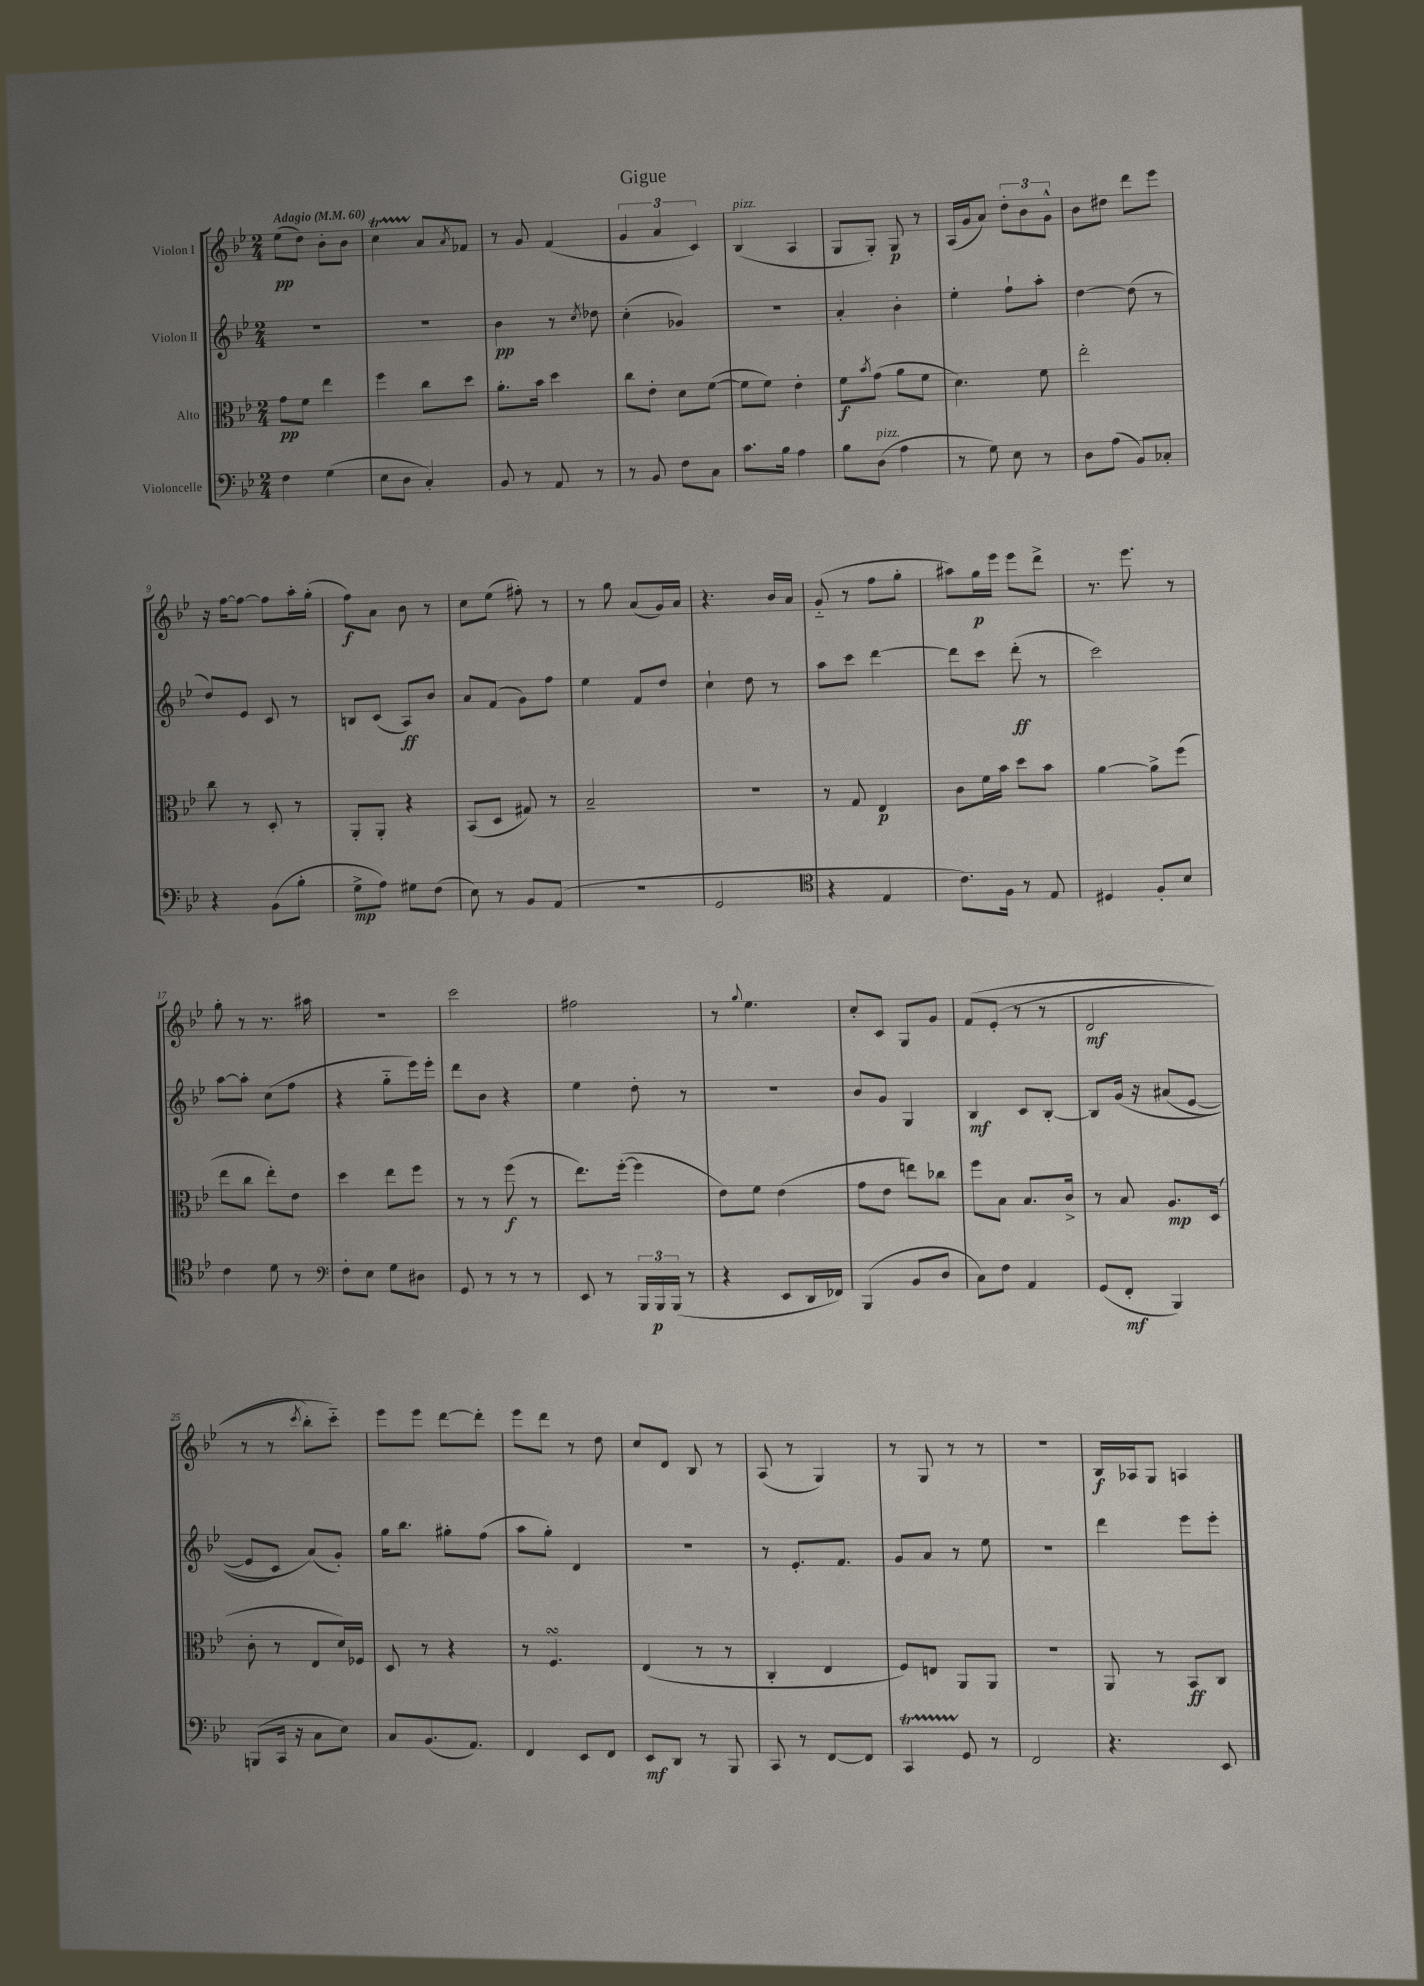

**kern	**dynam	**kern	**dynam	**kern	**dynam	**kern	**dynam
*part4	*part4	*part3	*part3	*part2	*part2	*part1	*part1
*staff4	*staff4	*staff3	*staff3	*staff2	*staff2	*staff1	*staff1
*I"Violoncelle	*	*I"Alto	*	*I"Violon II	*	*I"Violon I	*
*clefF4	*	*clefC3	*	*clefG2	*	*clefG2	*
*k[b-e-]	*	*k[b-e-]	*	*k[b-e-]	*	*k[b-e-]	*
*M2/4	*	*M2/4	*	*M2/4	*	*M2/4	*
*MM60	*	*MM60	*	*MM60	*	*MM60	*
=1	=1	=1	=1	=1	=1	=1	=1
!	!	!	!	!	!	!LO:TX:a:B:t=Adagio	!
4F\	.	8g\L	pp	2r	.	(8ee-\L	pp
.	.	8f\J	.	.	.	8dd\J)	.
(4G\	.	4ee-\	.	.	.	8b-'\L	.
.	.	.	.	.	.	8b-\J	.
=2	=2	=2	=2	=2	=2	=2	=2
8E-\L	.	4ff\	.	2r	.	4ccT\	.
8D\J	.	.	.	.	.	.	.
4C'/)	.	8cc\L	.	.	.	8a/L	.
.	.	.	.	.	.	8qa/	.
.	.	8dd\J	.	.	.	8f-X/J	.
=3	=3	=3	=3	=3	=3	=3	=3
8BB-/	.	8.a'\L	.	4b-\	pp	8r	.
8r	.	.	.	.	.	8g/	.
.	.	16b-\Jk	.	.	.	.	.
8AA/	.	4dd\	.	8r	.	(4f/	.
.	.	.	.	8qcc/	.	.	.
8r	.	.	.	8dd-X\	.	.	.
=4	=4	=4	=4	=4	=4	=4	=4
8r	.	8cc\L	.	(4cc'\	.	6g/	.
8BB-/	.	8e-'\J	.	.	.	.	.
.	.	.	.	.	.	6a/	.
8F\L	.	8d\L	.	4g-X/)	.	.	.
.	.	.	.	.	.	6c/)	.
8C\J	.	([8f\J	.	.	.	.	.
=5	=5	=5	=5	=5	=5	=5	=5
!	!	!	!	!	!	!LO:TX:a:i:t=pizz.	!
8.c\L	.	8f\L]	.	2r	.	(4B-/	.
.	.	8f\J)	.	.	.	.	.
16B-\Jk	.	.	.	.	.	.	.
4A\	.	4e-'\	.	.	.	4A/	.
=6	=6	=6	=6	=6	=6	=6	=6
8B-\L	.	8f\L	f	4a'/	.	8G/L	.
.	.	8qb-/	.	.	.	.	.
!LO:TX:a:i:t=pizz.	!	!	!	!	!	!	!
(8D\J	.	(8g\J	.	.	.	8G'/J)	.
4A\	.	8a\L	.	4b-'\	.	8G/	p
.	.	8f\J	.	.	.	8r	.
=7	=7	=7	=7	=7	=7	=7	=7
8r	.	4.d\)	.	4ee-'\	.	(16A/LL	.
.	.	.	.	.	.	16g/J	.
8G\)	.	.	.	.	.	8a/J)	.
8E-\	.	.	.	8ff`\L	.	12dd'\L	.
.	.	.	.	.	.	12b-\	.
8r	.	8f\	.	8aa'\J	.	.	.
.	.	.	.	.	.	12g^^\J	.
=8	=8	=8	=8	=8	=8	=8	=8
8D\L	.	2ee-'\	.	[4dd\	.	8b-\L	.
(8A\J	.	.	.	.	.	8dd#X\J	.
8BB-/L)	.	.	.	(8dd\]	.	8ddd\L	.
8C-X'/J	.	.	.	8r	.	8eee-\J	.
!!LO:LB:g=z
=9	=9	=9	=9	=9	=9	=9	=9
4r	.	8cc\	.	8dd/L)	.	16r	.
.	.	.	.	.	.	[16ff\KL	.
.	.	8r	.	8e-/J	.	8ff\J_	.
(8BB-\L	.	8D'/	.	8c/	.	8ff\L]	.
8B-'\J	.	8r	.	8r	.	16aa'\L	.
.	.	.	.	.	.	(16gg'\JJ	.
=10	=10	=10	=10	=10	=10	=10	=10
8G^\L	mp	8AA'/L	.	8Bn/L	.	8ff\L)	f
8A\J)	.	8AA'/J	.	(8c/J	.	8a\J	.
8G#X\L	.	4r	.	8A/L)	ff	8b-\	.
(8F\J	.	.	.	8b-/J	.	8r	.
=11	=11	=11	=11	=11	=11	=11	=11
8E-\)	.	(8BB-/L	.	8a/L	.	8cc\L	.
8r	.	8D/J	.	(8f/J	.	(8ee-\J	.
8BB-/L	.	8G#X/)	.	8g\L)	.	8ff#X'\)	.
(8AA/J	.	8r	.	8ff\J	.	8r	.
=12	=12	=12	=12	=12	=12	=12	=12
2r	.	2B-~/	.	4ee-\	.	8r	.
.	.	.	.	.	.	8gg\	.
.	.	.	.	8f/L	.	(8a/L	.
.	.	.	.	8dd/J	.	16g/L)	.
.	.	.	.	.	.	16a/JJ	.
=13	=13	=13	=13	=13	=13	=13	=13
2GG/	.	2r	.	4cc`\	.	4.r	.
.	.	.	.	8dd\	.	.	.
.	.	.	.	8r	.	16b-/LL	.
.	.	.	.	.	.	16a/JJ	.
=14	=14	=14	=14	=14	=14	=14	=14
*clefC4	*	*	*	*	*	*	*
4r	.	8r	.	8aa\L	.	(8g/	.
.	.	8G/	.	8ccc\J	.	8r	.
4E-/	.	4E-/	p	[4ddd\	.	8ff\L	.
.	.	.	.	.	.	8gg'\J	.
=15	=15	=15	=15	=15	=15	=15	=15
8.c\L)	.	8c\L	.	8ddd\L]	.	8aa#X\L)	.
.	.	16f\L	.	8ccc\J	.	16gg\L	p
16F\Jk	.	16b-\JJ	.	.	.	16eee-\JJ	.
8r	.	8dd\L	.	(8ddd'\	ff	8eee-\L	.
8E-/	.	8b-\J	.	8r	.	8ddd^\J	.
=16	=16	=16	=16	=16	=16	=16	=16
4D#X/	.	[4a\	.	2ccc\)	.	8.r	.
.	.	.	.	.	.	8.eee-\	.
8F'/L	.	8a^\L]	.	.	.	.	.
8B-/J	.	(8ff\J	.	.	.	8r	.
!!LO:LB:g=z
=17	=17	=17	=17	=17	=17	=17	=17
4c\	.	8ee-\L	.	[8aa\L	.	8gg'\	.
.	.	8cc\J	.	8aa'\J]	.	8r	.
8d\	.	8ee-'\L)	.	(8cc\L	.	8.r	.
8r	.	8e-\J	.	8ff\J	.	.	.
.	.	.	.	.	.	16aa#X\	.
=18	=18	=18	=18	=18	=18	=18	=18
*clefF4	*	*	*	*	*	*	*
8F'\L	.	4dd\	.	4r	.	2r	.
8E-\J	.	.	.	.	.	.	.
8G\L	.	8ee-\L	.	8gg\L	.	.	.
8D#X\J	.	8ff\J	.	16eee-\L)	.	.	.
.	.	.	.	16eee-'\JJ	.	.	.
=19	=19	=19	=19	=19	=19	=19	=19
8GG/	.	8r	.	8ddd\L	.	2ccc\	.
8r	.	8r	.	8b-\J	.	.	.
8r	.	(8ff\	f	4r	.	.	.
8r	.	8r	.	.	.	.	.
=20	=20	=20	=20	=20	=20	=20	=20
8EE-/	.	8.ee-\L)	.	4ee-\	.	2ff#X\	.
8r	.	.	.	.	.	.	.
.	.	([16ff'\Jk	.	.	.	.	.
24BBB-/LL	.	4ff\]	.	8dd'\	.	.	.
24BBB-/	p	.	.	.	.	.	.
(24BBB-/JJ	.	.	.	.	.	.	.
8r	.	.	.	8r	.	.	.
=21	=21	=21	=21	=21	=21	=21	=21
4r	.	8e-\L)	.	2r	.	8r	.
.	.	.	.	.	.	8qqgg/	.
.	.	8f\J	.	.	.	4.ee-\	.
8EE-/L	.	(4e-\	.	.	.	.	.
16DD/L	.	.	.	.	.	.	.
16FF-X/JJ)	.	.	.	.	.	.	.
=22	=22	=22	=22	=22	=22	=22	=22
(4BBB-/	.	8g\L	.	8b-/L	.	8cc'/L	.
.	.	8e-\J	.	8g/J	.	8c/J	.
8BB-/L	.	8een\L)	.	4G/	.	8G/L	.
8D/J	.	8cc-X\J	.	.	.	8g/J	.
=23	=23	=23	=23	=23	=23	=23	=23
8C\L)	.	8ff\L	.	4B-/	mf	(8f/L	.
8F\J	.	8B-\J	.	.	.	(8e-'/J	.
4AA/	.	8.B-/L	.	8c/L	.	8r	.
.	.	.	.	[8B-'/J	.	8r	.
.	.	16c^/Jk	.	.	.	.	.
=24	=24	=24	=24	=24	=24	=24	=24
(8GG/L	.	8r	.	8B-/L]	.	2d/	mf
8FF'/J	mf	8B-/	.	(16g/Jk	.	.	.
.	.	.	.	16r	.	.	.
4BBB-/)	.	8.A/L	mp	(8a#X/L	.	.	.
.	.	.	.	[8e-/J	.	.	.
.	.	(16D/Jk	.	.	.	.	.
!!LO:LB:g=z
=25	=25	=25	=25	=25	=25	=25	=25
(8BBBn/L	.	8c'\	.	8e-/L]	.	8r	.
16CC/Jk	.	8r	.	8c/J)	.	8r	.
16r	.	.	.	.	.	.	.
.	.	.	.	.	.	8qccc/	.
8C\L	.	8E-/L	.	(8a/L)	.	8bb-'\L)	.
8E-\J)	.	16d/L)	.	8g'/J)	.	8ccc\J)	.
.	.	16F-X/JJ	.	.	.	.	.
=26	=26	=26	=26	=26	=26	=26	=26
8C/L	.	8D/	.	16gg\KL	.	8eee-\L	.
.	.	.	.	8.bb-\J	.	.	.
(8.BB-/	.	8r	.	.	.	8eee-\J	.
.	.	4r	.	8gg#X'\L	.	[8ddd\L	.
8.AA/J)	.	.	.	.	.	.	.
.	.	.	.	(8ff\J	.	8ddd'\J]	.
=27	=27	=27	=27	=27	=27	=27	=27
4FF/	.	8r	.	8aa\L	.	8eee-\L	.
.	.	4.FsSSS/	.	8gg'\J)	.	8ddd\J	.
8EE-/L	.	.	.	4d/	.	8r	.
8FF/J	.	.	.	.	.	8dd\	.
=28	=28	=28	=28	=28	=28	=28	=28
8EE-/L	mf	(4E-/	.	2r	.	8cc/L	.
8DD/J	.	.	.	.	.	8d/J	.
8r	.	8r	.	.	.	8B-/	.
8BBB-/	.	8r	.	.	.	8r	.
=29	=29	=29	=29	=29	=29	=29	=29
8CC/	.	4C'/	.	8r	.	(8A/	.
8r	.	.	.	8.e-'/L	.	8r	.
[8FF/L	.	4E-/	.	.	.	4G/)	.
.	.	.	.	8.f/J	.	.	.
8FF/J]	.	.	.	.	.	.	.
=30	=30	=30	=30	=30	=30	=30	=30
4CCT/	.	8F/L)	.	8g/L	.	8r	.
.	.	8En/J	.	8a/J	.	8G/	.
8GG/	.	8AA/L	.	8r	.	8r	.
8r	.	8AA/J	.	8ee-\	.	8r	.
=31	=31	=31	=31	=31	=31	=31	=31
2FF/	.	2r	.	2r	.	2r	.
=32	=32	=32	=32	=32	=32	=32	=32
4.r	.	8AA/	.	4ddd\	.	16B-/LL	f
.	.	.	.	.	.	16A-X/J	.
.	.	8r	.	.	.	8G/J	.
.	.	8BB-/L	ff	8eee-\L	.	4An/	.
8EE-/	.	8C/J	.	8eee-'\J	.	.	.
==	==	==	==	==	==	==	==
*-	*-	*-	*-	*-	*-	*-	*-
